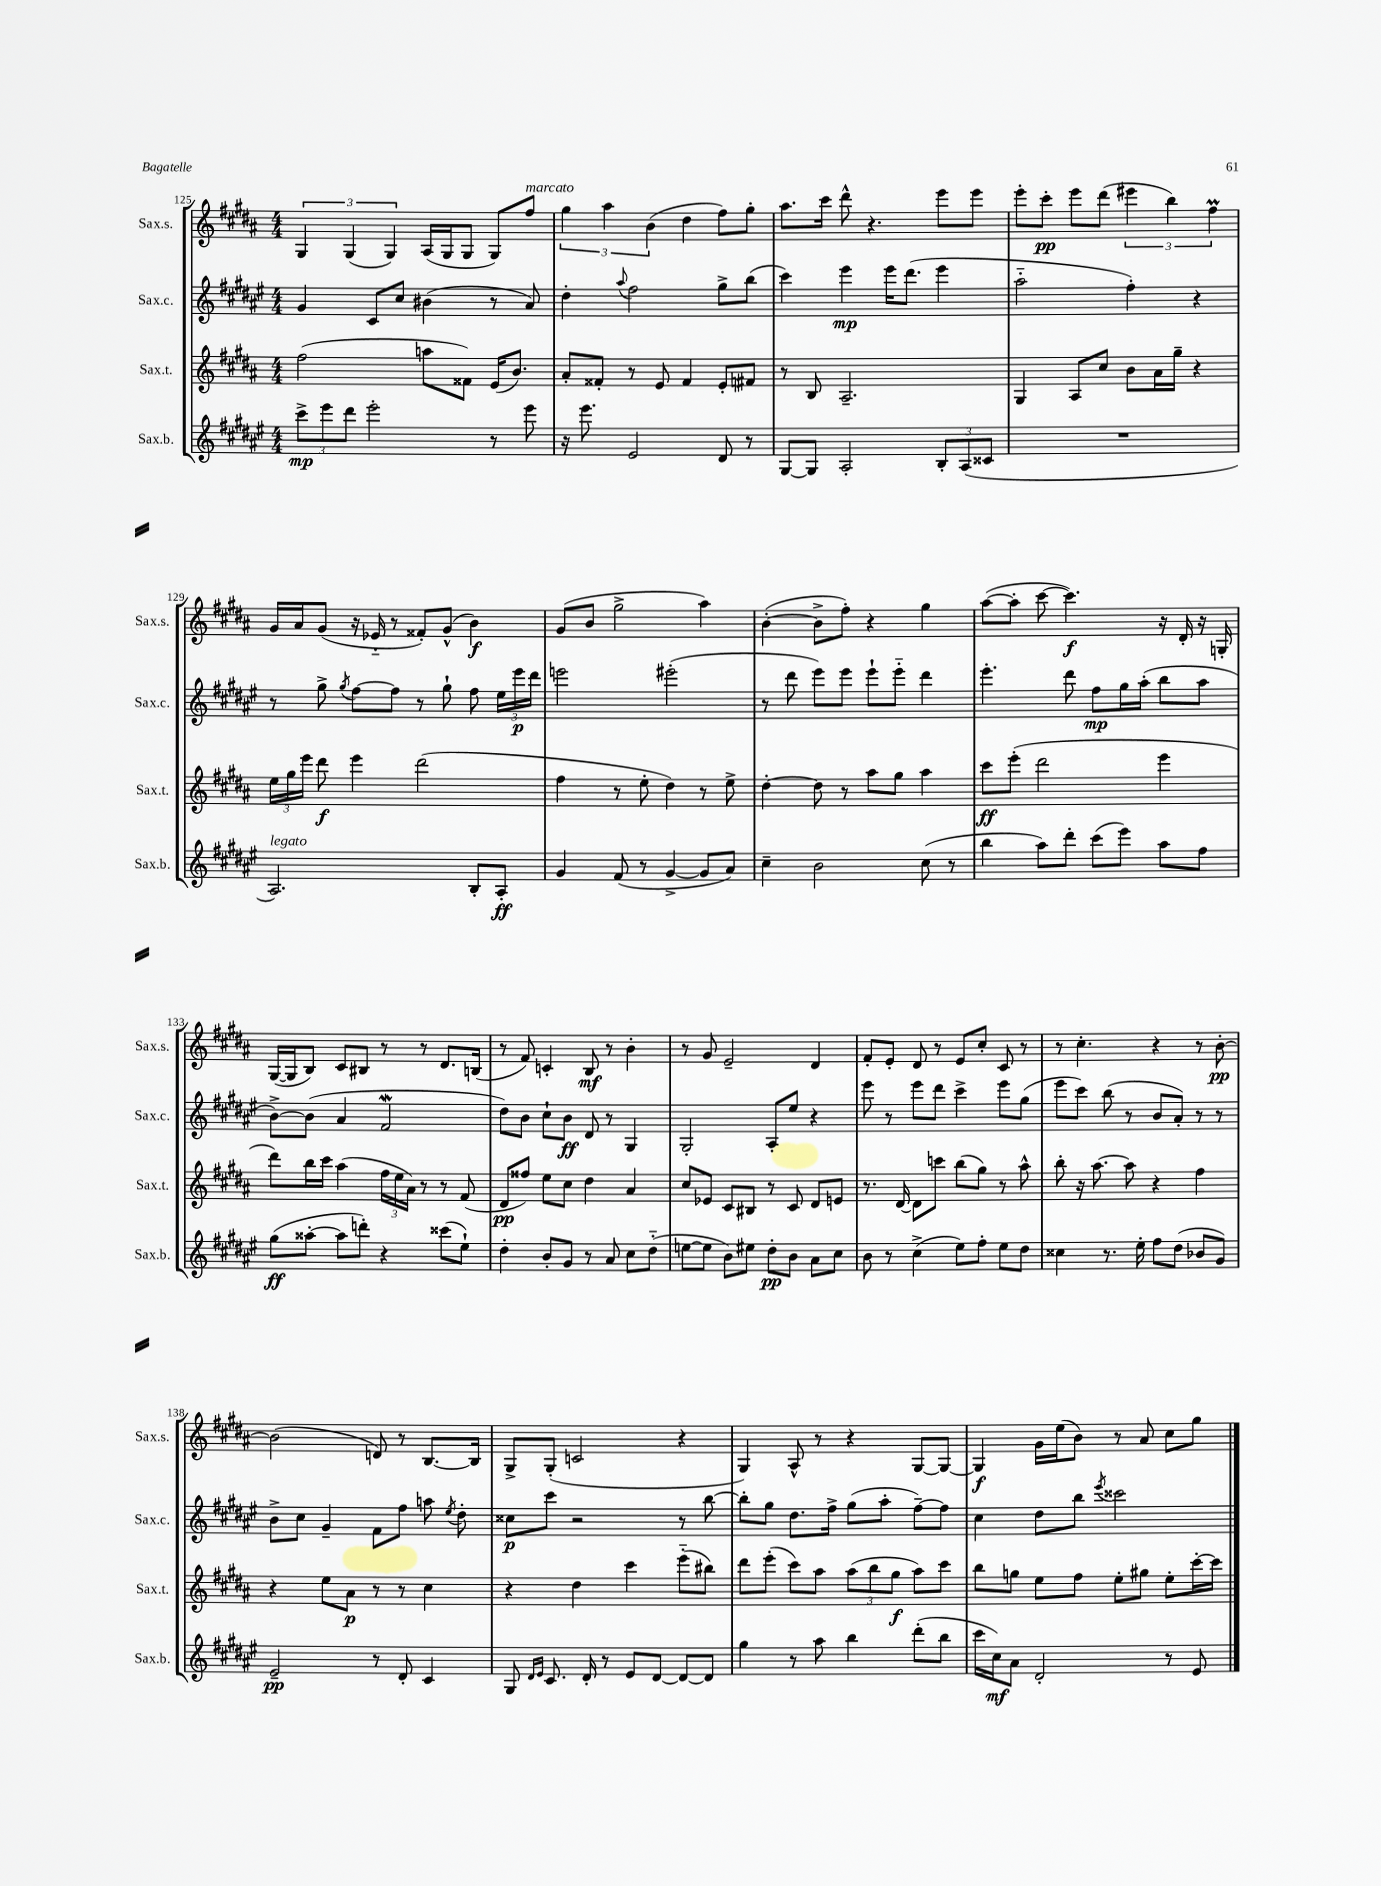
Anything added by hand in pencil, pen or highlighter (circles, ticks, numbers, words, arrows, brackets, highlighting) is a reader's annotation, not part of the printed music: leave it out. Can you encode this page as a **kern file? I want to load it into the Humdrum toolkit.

**kern	**kern	**kern	**kern
*staff4	*staff3	*staff2	*staff1
*clefG2	*clefG2	*clefG2	*clefG2
*k[f#c#g#d#a#e#]	*k[f#c#g#d#a#]	*k[f#c#g#d#a#e#]	*k[f#c#g#d#a#]
*M4/4	*M4/4	*M4/4	*M4/4
12ccc#^	(2ff#	4g#	6G#
12eee#	.	.	.
12ddd#	.	.	(6G#
2eee#'	.	8c#	.
.	.	.	6G#)
.	.	8cc#	.
.	8aa	(4b#	(16A#
.	.	.	16G#
.	8f##)	.	8G#
8r	(16e	8r	8G#)
.	8.b)	.	.
8eee#	.	8a#)	8ff#
=	=	=	=
16r	8a#'	4dd#'	6gg#
8.eee#	.	.	.
.	8f##'	.	.
.	.	.	6aa#
.	.	8qqaa#	.
2e#	8r	2ff#	.
.	.	.	(6b
.	8e	.	.
.	4f##	.	4dd#
8d#	8e'	8gg#^	8ff#)
8r	8f#	(8bb	8gg#'
=	=	=	=
[8G#	8r	4ccc#)	8.aa#
8G#]	8B	.	.
.	.	.	16ccc#
2A#'	2.A#~	4eee#	8ddd#^^
.	.	.	4.r
.	.	16eee#	.
.	.	(8.ddd#	.
12B'	.	4eee#	8eee
(12A#	.	.	.
.	.	.	8eee
12c##	.	.	.
=	=	=	=
1r	4G#	2aa#'~	8eee'
.	.	.	8ccc#'
.	8A#	.	8eee
.	8cc#	.	(8ddd#
.	8b	4ff#')	6eee#
.	16a#	.	.
.	.	.	6bb)
.	16gg#~	.	.
.	4r	4r	.
.	.	.	6ff#
=	=	=	=
2.A#)	24ee	8r	16g#
.	24gg#	.	.
.	.	.	16a#
.	24eee	.	.
.	8ddd#	8gg#^	(8g#
.	.	8qgg#	.
.	4eee	[8ff#	16r
.	.	.	16e-'~
.	.	8ff#]	8r
.	(2ddd#	8r	8f##')
.	.	8gg#`	(8g#^^
8B'	.	8ff#	4b)
8A#'	.	24ee#	.
.	.	24eee#	.
.	.	24ddd#	.
=	=	=	=
4g#	4ff#	2eee	(8g#
.	.	.	8b
(8f#	8r	.	2gg#^
8r	8ee'	.	.
[4g#^	4dd#)	(2eee#'	.
8g#]	8r	.	4aa#)
8a#)	8ee^	.	.
=	=	=	=
4cc#~	[4dd#'	8r	([4b'
.	.	8ddd#	.
2b	8dd#]	8eee#)	8b^]
.	8r	8eee#	8ff#')
.	8aa#	8eee#`	4r
.	8gg#	8eee#'~	.
(8cc#	4aa#	4ddd#	4gg#
8r	.	.	.
=	=	=	=
4bb	8ccc#	4.eee#'	([8aa#
.	(8eee'	.	8aa#']
8aa#)	2ddd#	.	[8ccc#
8ddd#'	.	8ddd#	4.ccc#])
(8ccc#	.	8ff#	.
8eee#)	.	16gg#	.
.	.	(16aa#'	.
8aa#	4eee	8bb	16r
.	.	.	16d#'
8ff#	.	8aa#	16r
.	.	.	16G'
=	=	=	=
(8gg#	8ddd#)	[8b^)	([16G#
.	.	.	16G#]
[8aa##'	16bb	(8b]	8B)
.	16ccc#	.	.
8aa##]	(4aa#	4a#	8c#
8ddd')	.	.	8B#
4r	24ff#	2f#	8r
.	24ee	.	.
.	24a#)	.	.
.	8r	.	8r
(8ccc##	8r	.	8.d#
8ee#`)	(8f#	.	.
.	.	.	(16B
=	=	=	=
4dd#'	8d#	8dd#)	8r
.	8ff##)	8b	8f#)
8b'	8ee	8cc#`	4c'
8g#	8cc#	8b	.
8r	4dd#	8d#	8B
8a#	.	8r	8r
8cc#	4a#	4G#	4b'
(8dd#'~	.	.	.
=	=	=	=
[8ee	8cc#	2G#'	8r
8ee]	8e-	.	8g#
8b)	8c#	.	2e~
8ee#	8B#	.	.
8dd#'	8r	8A#'	.
8b	8c#	8ee#	.
8a#	8d#	4r	4d#
8cc#	8e	.	.
=	=	=	=
8b	8.r	8eee#	8f#'
8r	.	8r	8e'
.	[16d#	.	.
(4cc#^	8d#]	8eee#	8d#
.	8ccc	8ddd#	8r
8ee#)	(8bb	4ccc#^	8e
8ff#'	8gg#)	.	8cc#'
8ee#	8r	8eee#	8c#
8dd#	8aa#^^	(8gg#	8r
=	=	=	=
4cc##	8bb'	8eee#	8r
.	16r	8ccc#)	4.cc#'
.	[8.aa#	.	.
8.r	.	(8bb	.
.	8aa#]	8r	.
16ee#'	.	.	.
8ff#	4r	8b	4r
(8dd#	.	8a#')	.
8b-	4ff#	8r	8r
8g#)	.	8r	[8b'
=	=	=	=
2e#~	4r	8b^	(2b]
.	.	8cc#	.
.	8ee	4g#~	.
.	8a#	.	.
8r	8r	8f#	8d)
8d#'	8r	8ff#	8r
4c#	4cc#	8aa	[8.B
.	.	8qee#	.
.	.	8dd#'	.
.	.	.	16B]
=	=	=	=
8G#	4r	8cc##	8G#^
16qqd#	.	.	.
16qqe#	.	.	.
8.c#	.	8ccc#	(8G#'
.	4dd#	2r	2c
16d#'	.	.	.
8r	.	.	.
8e#	4ccc#	.	.
[8d#	.	.	.
8d#_	(8eee'~	8r	4r
8d#]	8bb#)	[8bb	.
=	=	=	=
4gg#	8ddd#	8bb']	4G#)
.	(8eee'	8gg#	.
8r	8ccc#)	8.dd#	8A#^^
8aa#	8aa#	.	8r
.	.	16ff#^	.
4bb	(12aa#	(8gg#	4r
.	12bb	.	.
.	.	8aa#'	.
.	12gg#	.	.
(8ddd#'	8aa#)	[8ff#~)	[8G#
8bb	8ccc#	8ff#]	8G#_
=	=	=	=
16ccc#	8bb	4cc#	4G#]
16cc#)	.	.	.
8a#	8gg	.	.
2d#'	8ee	8dd#	16g#
.	.	.	(16ee
.	8ff#	8bb	8b)
.	.	8qeee#	.
.	8ee'	2ccc##	8r
.	8gg#	.	8a#
8r	8ee'	.	8cc#
8e#	[16ccc#'	.	8gg#
.	16ccc#]	.	.
==	==	==	==
*-	*-	*-	*-
